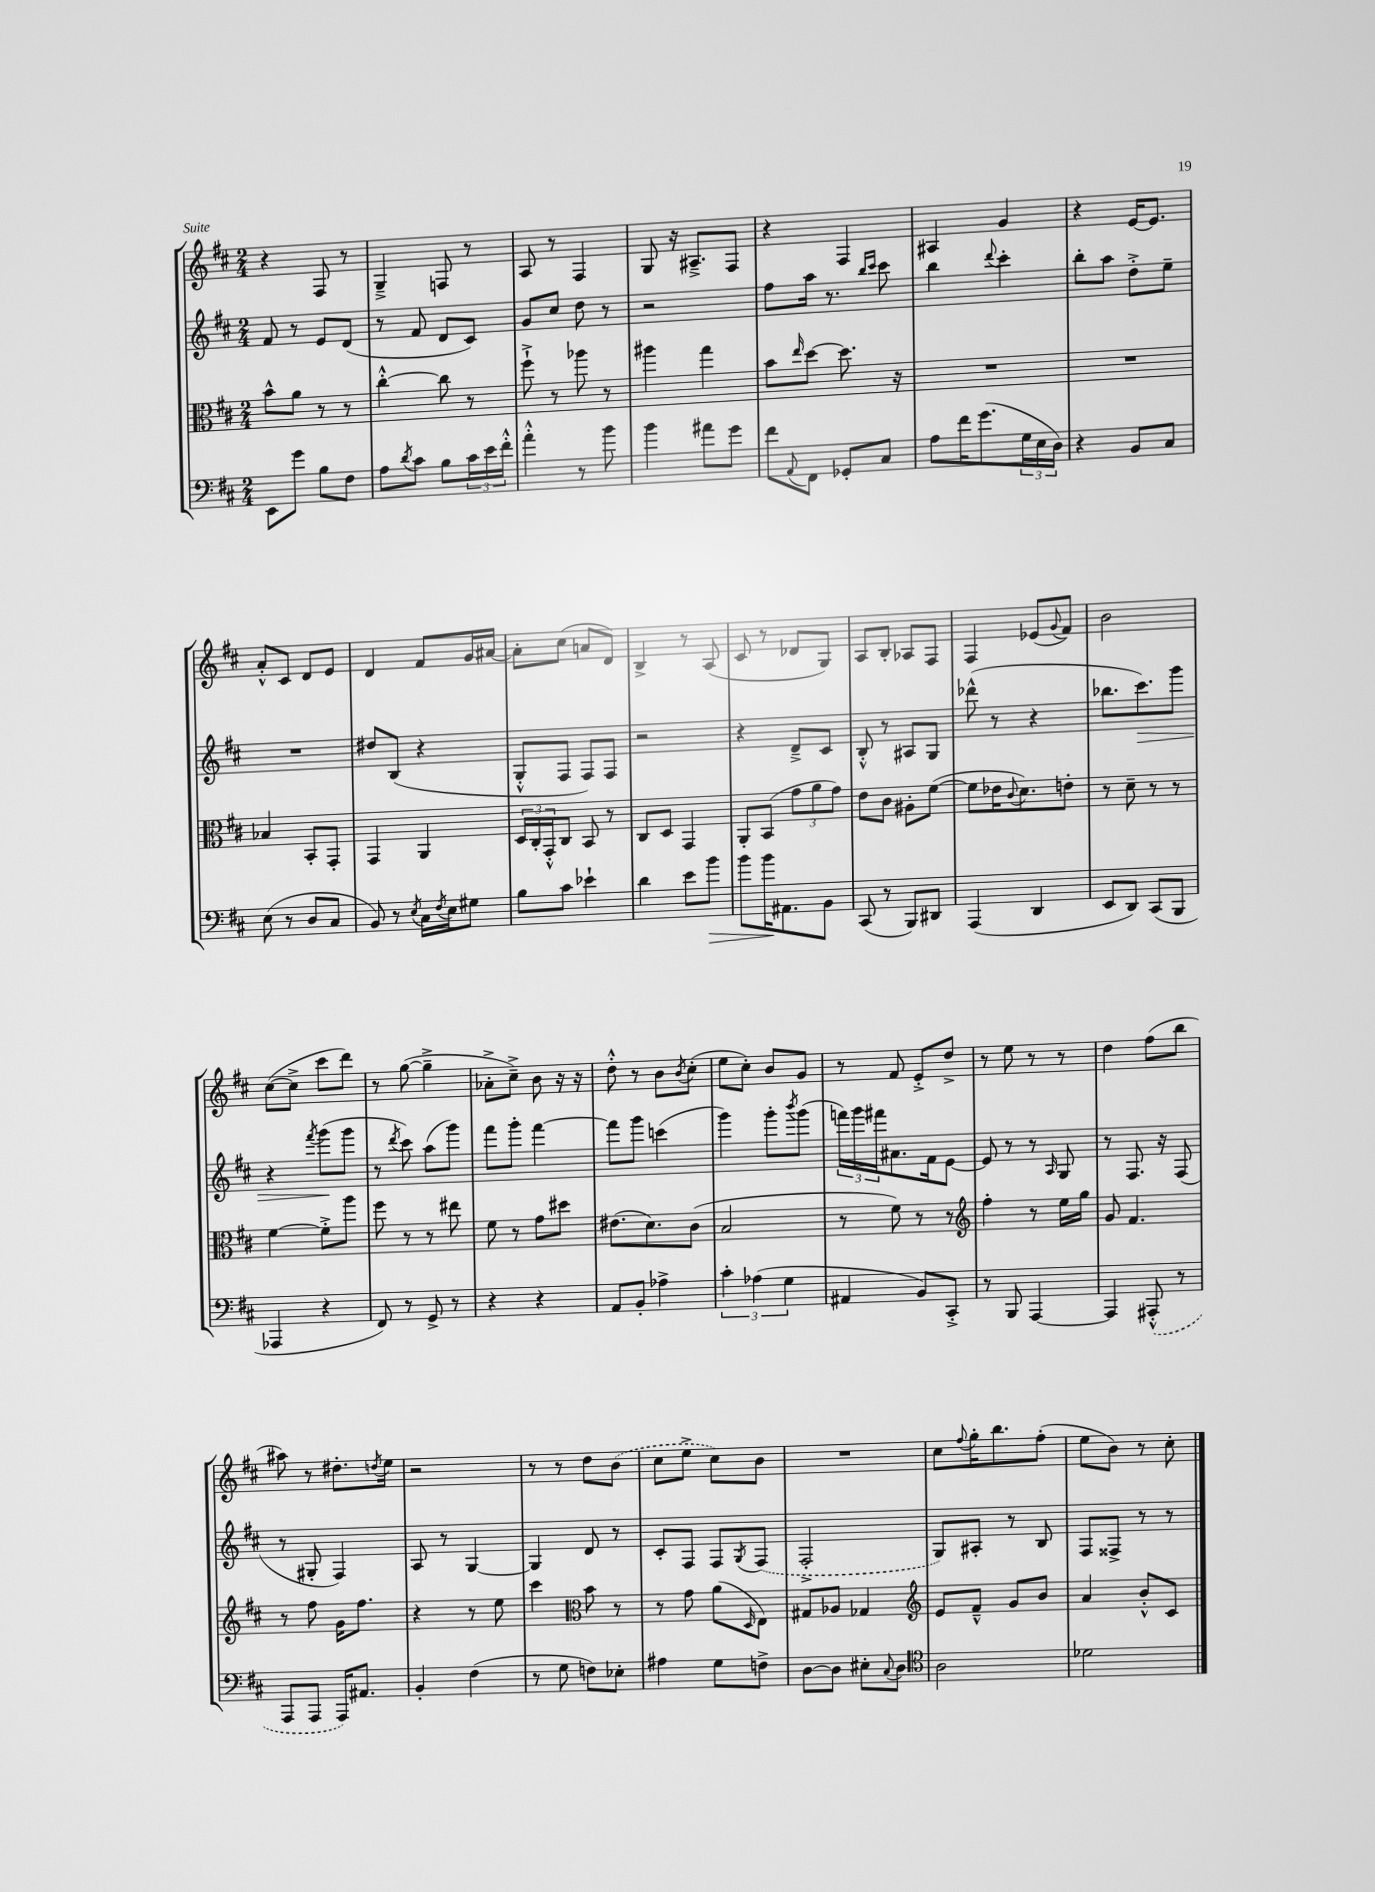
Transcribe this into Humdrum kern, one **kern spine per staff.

**kern	**dynam	**kern	**kern	**dynam	**kern
*part4	*part4	*part3	*part2	*part2	*part1
*staff4	*staff4	*staff3	*staff2	*staff2	*staff1
*clefF4	*	*clefC3	*clefG2	*	*clefG2
*k[f#c#]	*	*k[f#c#]	*k[f#c#]	*	*k[f#c#]
*M2/4	*	*M2/4	*M2/4	*	*M2/4
=133	=133	=133	=133	=133	=133
8EE\L	.	8b^^\L	8f#/	.	4r
8g\J	.	8a\J	8r	.	.
8B\L	.	8r	8e/L	.	8F#/
8F#\J	.	8r	(8d/J	.	8r
=134	=134	=134	=134	=134	=134
8A\L	.	[4cc#'^^\	8r	.	4G~^/
8qd/	.	.	.	.	.
8c#\J	.	.	8f#/	.	.
8B\L	.	8cc#\]	8d/L	.	8Fn/
24c#\L	.	8r	8c#/J)	.	8r
24e\	.	.	.	.	.
24f#'^^\JJ	.	.	.	.	.
=135	=135	=135	=135	=135	=135
4a'^^\	.	8ff#`^\	8g/L	.	8A/
.	.	8r	8cc#/J	.	8r
8r	.	8aa-X\	8dd\	.	4F#/
8b\	.	8r	8r	.	.
=136	=136	=136	=136	=136	=136
4b\	.	4aa#X\	2r	.	8G/
.	.	.	.	.	16r
.	.	.	.	.	8.A#X~^/L
8a#X\L	.	4gg\	.	.	.
8g\J	.	.	.	.	8F#/J
=137	=137	=137	=137	=137	=137
8f#\L	.	8b\L	8ff#\L	.	4r
8qqAA/	.	16qqee/	.	.	.
8FF#\J	.	[8dd\J	16aa\Jk	.	.
.	.	.	8.r	.	.
8GG-X'/L	.	8.dd\]	.	.	4F#/
.	.	.	16qqbb/LL	.	.
.	.	.	16qqccc#/JJ	.	.
8C#/J	.	.	8ccc#\	.	.
.	.	16r	.	.	.
=138	=138	=138	=138	=138	=138
8A\L	.	2r	4bb\	.	4A#X/
16f#\K	.	.	.	.	.
(8.g\	.	.	.	.	.
.	.	.	8qqddd/	.	.
.	.	.	4ccc#'\	.	4g/
24G\L	.	.	.	.	.
24E\	.	.	.	.	.
24D\JJ)	.	.	.	.	.
=139	=139	=139	=139	=139	=139
4r	.	2r	8bb'\L	.	4r
.	.	.	8aa\J	.	.
8BB/L	.	.	8dd'^\L	.	[16e/KL
.	.	.	.	.	8.e/J]
8C#/J	.	.	8ee~\J	.	.
!!LO:LB:g=z
=140	=140	=140	=140	=140	=140
(8E\	.	4B-X/	2r	.	8a'^^/L
8r	.	.	.	.	8c#/J
8D/L	.	8BB'/L	.	.	8d/L
8C#/J	.	8GG'/J	.	.	8e/J
=141	=141	=141	=141	=141	=141
8BB/)	.	4GG/	8dd#X/L	.	4d/
8r	.	.	(8B/J	.	.
8qE/	.	.	.	.	.
16C#\LL	.	4AA/	4r	.	8f#/L
8qF#/	.	.	.	.	.
16E\J	.	.	.	.	.
8G#X\J	.	.	.	.	16g/L
.	.	.	.	.	[16a#X/JJ
=142	=142	=142	=142	=142	=142
8B\L	.	24D/LL	8G'^^/L	.	8a#'\L]
.	.	24C#'/	.	.	.
.	.	24GG'^^/J	.	.	.
8c#\J	.	8C#/J	8F#/J	.	(8cc#\J
4e-X`\	.	8BB/	8F#/L)	.	8an/L
.	.	8r	8F#/J	.	8d/J)
=143	=143	=143	=143	=143	=143
4d\	.	8C#/L	2r	.	4B^/
.	.	8D/J	.	.	.
8e\L	.	4GG/	.	.	8r
!	!LO:HP:b	!	!	!	!
8b\J	>	.	.	.	(8A/
=144	=144	=144	=144	=144	=144
8b\L	.	8AA'/L	4r	.	8c#/
16b\K	.	(8BB/J	.	.	8r
8.AA#X\	]	.	.	.	.
.	.	12g\L	8d~^/L	.	8d-X/L
.	.	12a\	.	.	.
8BB\J	.	.	8c#/J	.	8G/J)
.	.	12g\J)	.	.	.
=145	=145	=145	=145	=145	=145
(8CC#/	.	8e\L	8B'^^/	.	8A/L
8r	.	8c#\J	8r	.	8B'/J
8BBB/L)	.	8A#X'\L	8A#X/L	.	8A-X/L
8DD#X/J	.	([8f#\J	8G/J	.	8F#/J
=146	=146	=146	=146	=146	=146
(4AAA/	.	8f#\L]	(8ddd-X^^\	.	4F#/
.	.	16e-X\K	8r	.	.
.	.	8qqc#/	.	.	.
.	.	8.d\)	.	.	.
4DD/	.	.	4r	.	(8e-X/L
.	.	.	.	.	8qqg/
.	.	8en'\J	.	.	8f#/J)
=147	=147	=147	=147	=147	=147
8EE/L	.	8r	8.bb-X\L	.	2b\
8DD/J)	.	8d~\	.	.	.
!	!	!	!	!LO:HP:b	!
.	.	.	8.ccc#\)	>	.
(8CC#/L	.	8r	.	.	.
8BBB/J	.	8r	8ggg\J	.	.
!!LO:LB:g=z
=148	=148	=148	=148	=148	=148
4AAA-X/	.	[4f#\	4r	.	([8cc#\L
.	.	.	.	.	8cc#^\J]
.	.	.	8qfff#/	.	.
4r	.	8f#'^\L]	(8ggg\L	.	8ccc#\L
.	.	8aa\J	8ggg\J	]	8ddd\J)
=149	=149	=149	=149	=149	=149
8FF#/)	.	8ff#\	8r	.	8r
.	.	.	8qddd/	.	.
8r	.	8r	8ccc#\)	.	([8gg\
8GG^/	.	8r	(8aa\L	.	4gg~^\]
8r	.	8ee#X\	8ggg\J)	.	.
=150	=150	=150	=150	=150	=150
4r	.	8f#\	8fff#\L	.	8a-X'^\L
.	.	8r	8ggg'\J	.	8cc#~^\J)
4r	.	8g\L	[4fff#\	.	8b\
.	.	8dd#X\J	.	.	16r
.	.	.	.	.	16r
=151	=151	=151	=151	=151	=151
8AA/L	.	(8.e#X\L	8fff#\L]	.	8dd'^^\
8BB'/J	.	.	8ggg\J	.	8r
.	.	8.d\)	.	.	.
4A-X^\	.	.	(4cccn\	.	8b\L
.	.	.	.	.	8qb/
.	.	(8c#\J	.	.	(8cc#'\J
=152	=152	=152	=152	=152	=152
6c#'\	.	2B/	4ggg\)	.	8ee\L
.	.	.	.	.	8cc#'\J)
(6A-X\	.	.	.	.	.
.	.	.	8ggg'\L	.	8b/L
6G\	.	.	.	.	.
.	.	.	8qbbb/	.	.
.	.	.	(8ggg\J	.	8g/J
=153	=153	=153	=153	=153	=153
4AA#X/	.	8r	24fffn\LL)	.	8r
.	.	.	24ggg\	.	.
.	.	.	24fff#X\J	.	.
.	.	8f#\)	8.a#X\	.	8f#/
8BB/L)	.	8r	.	.	8e'^/L
.	.	.	16f#\k	.	.
8CC#'^/J	.	8r	[8e\J	.	8dd^/J
=154	=154	=154	=154	=154	=154
*	*	*clefG2	*	*	*
8r	.	4ff#'\	8e/]	.	8r
8BBB/	.	.	8r	.	8ee\
[4AAA/	.	8r	8r	.	8r
.	.	.	16qqA/	.	.
.	.	16ee\LL	8G/	.	8r
.	.	16gg\JJ	.	.	.
=155	=155	=155	=155	=155	=155
4AAA/]	.	8g/	8r	.	4dd\
.	.	4.f#/	8.F#/	.	.
(8AAA#X'^^/	.	.	.	.	(8ff#\L
.	.	.	16r	.	.
8r	.	.	(8F#/	.	8bb\J
!!LO:LB:g=z
=156	=156	=156	=156	=156	=156
8AAA/L	.	8r	8r	.	8aa#X\)
8AAA/J	.	8ff#\	8G#X'/	.	8r
16AAA/KL)	.	16g\KL	4F#/)	.	8.dd#X'\L
8.AA#X/J	.	8.ff#\J	.	.	.
.	.	.	.	.	8qddn/
.	.	.	.	.	16ee\Jk
=157	=157	=157	=157	=157	=157
4BB'/	.	4r	8A/	.	2r
.	.	.	8r	.	.
(4F#\	.	8r	[4G/	.	.
.	.	8ee\	.	.	.
=158	=158	=158	=158	=158	=158
8r	.	4ccc#\	4G/]	.	8r
8G\	.	.	.	.	8r
*	*	*clefC3	*	*	*
8Fn\L)	.	8b\	8d/	.	8dd\L
8E-X'\J	.	8r	8r	.	(8b\J
=159	=159	=159	=159	=159	=159
4A#X\	.	8r	8c#'/L	.	8cc#\L
.	.	8g\	8F#/J	.	8ee^\J
8G\L	.	(8a\L	8F#/L	.	8cc#\L)
.	.	16qqD/	8qG/	.	.
8Fn^\J	.	8E\J)	(8F#/J	.	8b\J
=160	=160	=160	=160	=160	=160
[8D\L	.	8G#X/L	2F#'^/	.	2r
8D\J]	.	8A-X/J	.	.	.
8E#X'\L	.	4G-X/	.	.	.
8qqC#/	.	.	.	.	.
8D\J	.	.	.	.	.
=161	=161	=161	=161	=161	=161
*clefC4	*	*clefG2	*	*	*
2A\	.	8e/L	8G/L)	.	8cc#\L
.	.	.	.	.	8qqff#/
.	.	8f#~^^/J	8A#X'/J	.	16gg'\K
.	.	.	.	.	8.bb\
.	.	8g/L	8r	.	.
.	.	8b/J	8B/	.	(8ff#'\J
=162	=162	=162	=162	=162	=162
2d-X\	.	4a/	8F#/L	.	8ee\L
.	.	.	8F##X^/J	.	8b\J)
.	.	8b'^^/L	8r	.	8r
.	.	8c#/J	8r	.	8cc#'\
==	==	==	==	==	==
*-	*-	*-	*-	*-	*-
